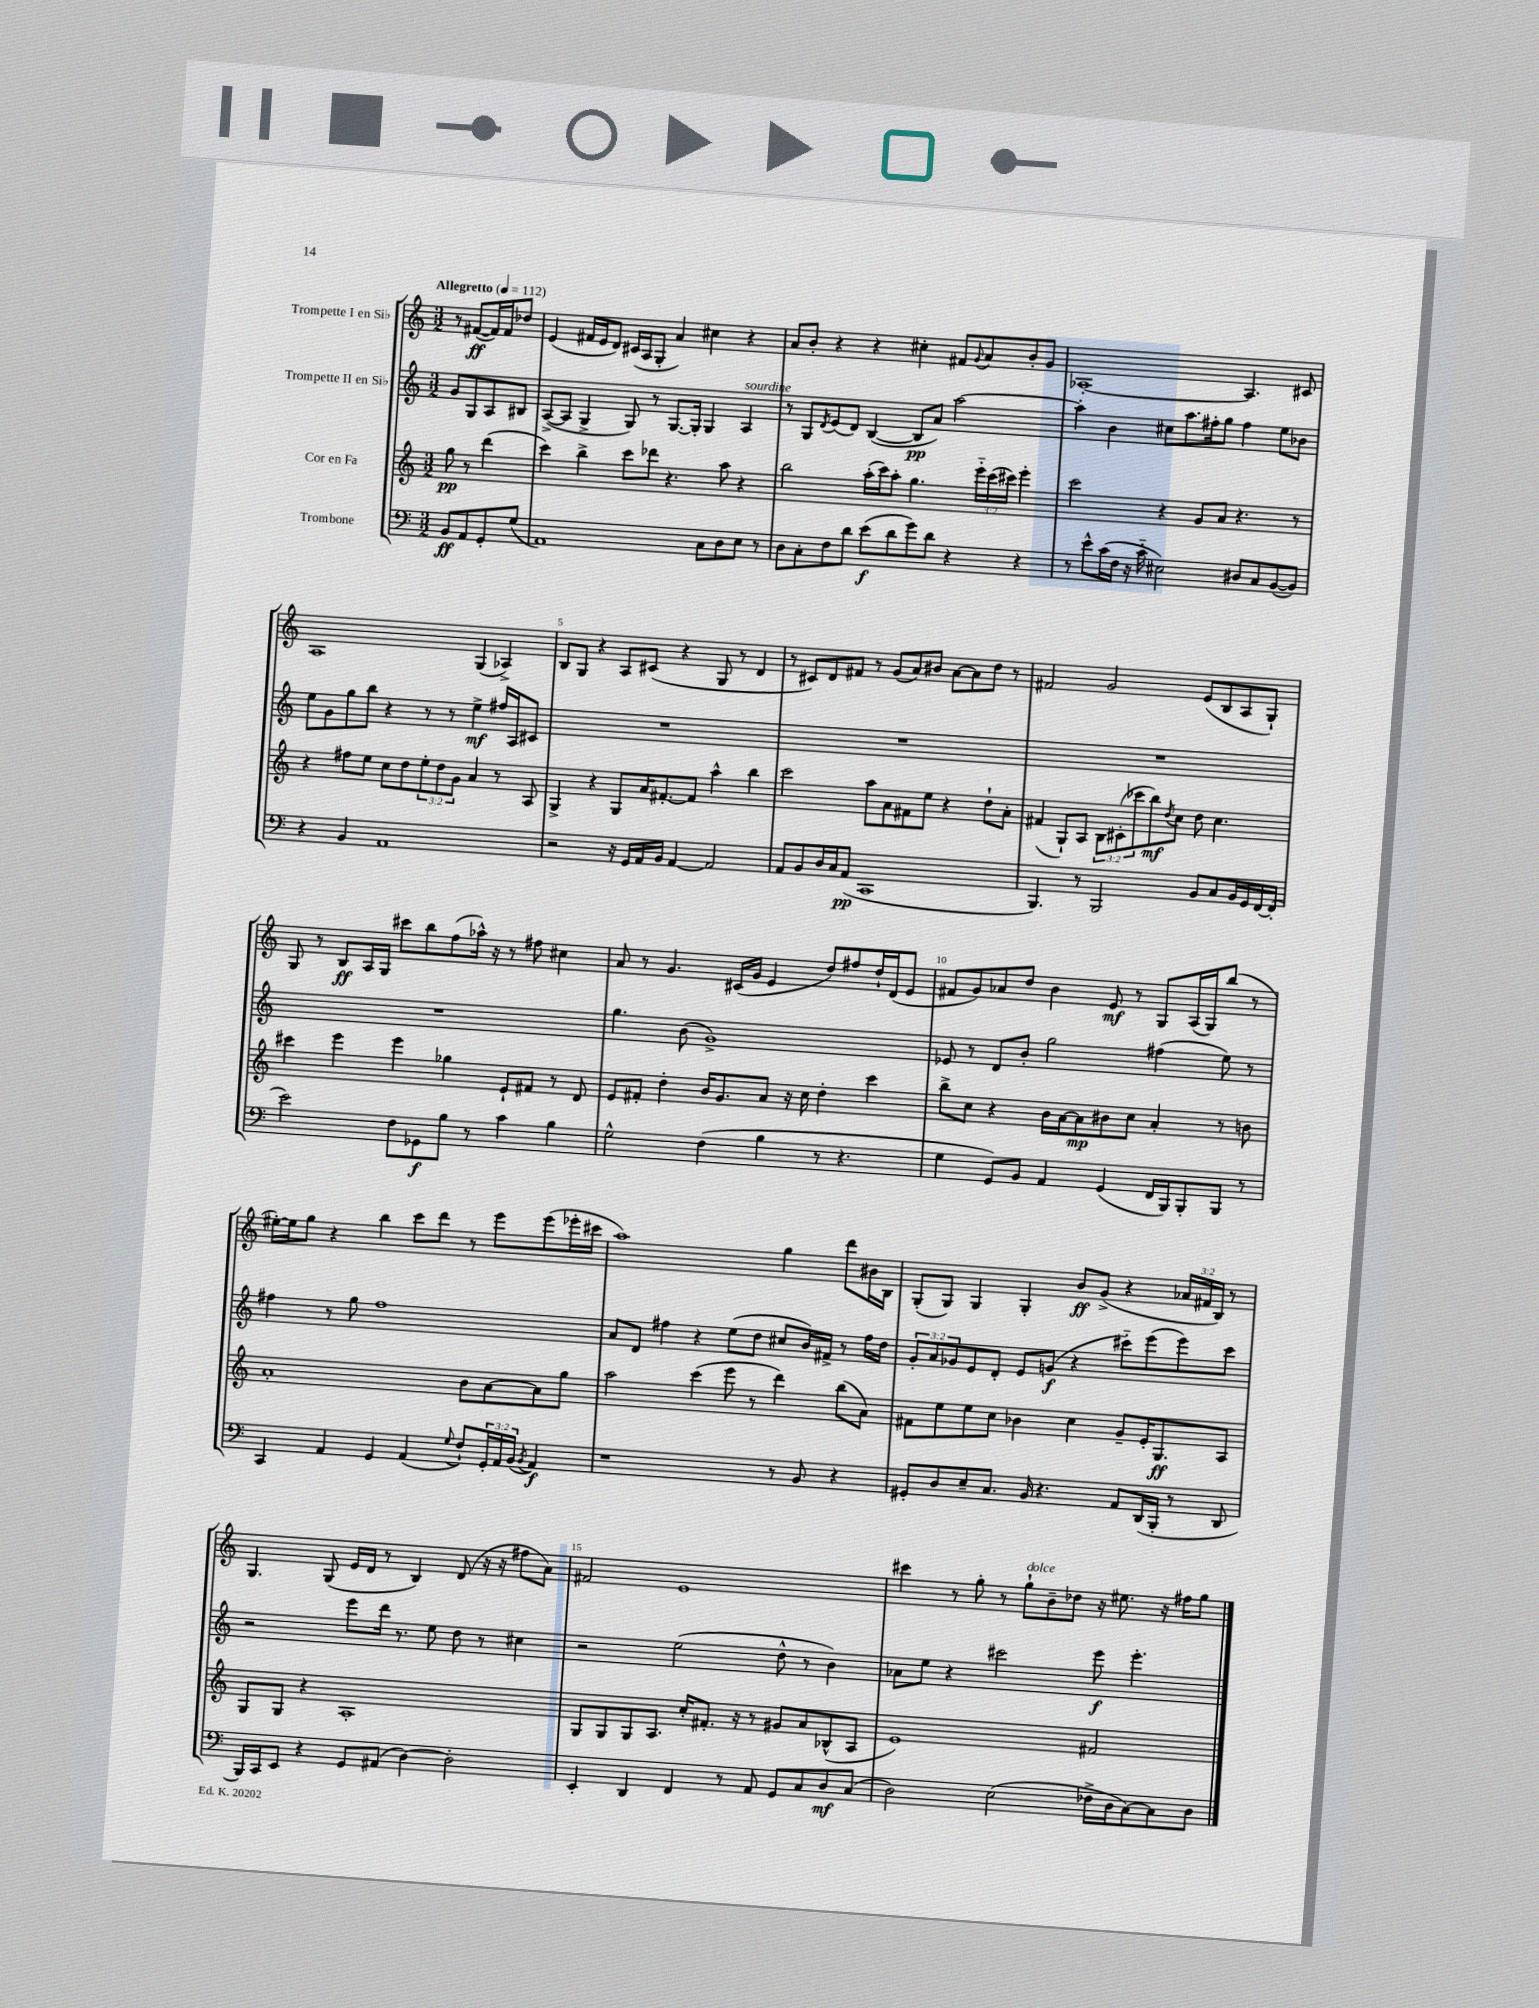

**kern	**dynam	**kern	**dynam	**kern	**dynam	**kern	**dynam
*part4	*part4	*part3	*part3	*part2	*part2	*part1	*part1
*staff4	*staff4	*staff3	*staff3	*staff2	*staff2	*staff1	*staff1
*I"Trombone	*	*I"Cor en Fa	*	*I"Trompette II en Si♭	*	*I"Trompette I en Si♭	*
*clefF4	*	*clefG2	*	*clefG2	*	*clefG2	*
*k[]	*	*k[]	*	*k[]	*	*k[]	*
*M3/2	*	*M3/2	*	*M3/2	*	*M3/2	*
*MM112	*	*MM112	*	*MM112	*	*MM112	*
=	=	=	=	=	=	=	=
!	!	!	!	!	!	!LO:TX:a:B:t=Allegretto	!
8BB/L	ff	8gg\	pp	8g/L	.	8r	.
8AA/	.	8r	.	8G/	.	([8f#X/L	ff
8GG'/	.	(4ddd\	.	8A/	.	16f#/L])	.
.	.	.	.	.	.	16f#/J	.
(8G/J	.	.	.	8B#X/J	.	8dd-X/J	.
=1	=1	=1	=1	=1	=1	=1	=1
1AA)	.	4ccc\)	.	([8A^/L	.	(4e/	.
.	.	.	.	8A/J]	.	.	.
.	.	4bb^\	.	4G^/	.	16f#X/LL	.
.	.	.	.	.	.	16e/J	.
.	.	.	.	.	.	8d/J)	.
.	.	8ccc\L	.	8G/)	.	(16c#X/LL	.
.	.	.	.	.	.	16A/J	.
.	.	8ddd-X\J	.	8r	.	8G'/J	.
.	.	4.r	.	[8.G/L	.	4a/)	.
.	.	.	.	16G'/Jk]	.	.	.
8C\L	.	.	.	4G/	.	4cc#X\	.
8D\	.	8aa\	.	.	.	.	.
!	!	!	!	!LO:TX:a:i:t=sourdine	!	!	!
8E\J	.	4r	.	4A/	.	4r	.
8r	.	.	.	.	.	.	.
=2	=2	=2	=2	=2	=2	=2	=2
8D\L	.	2bb\	.	8r	.	8a/L	.
8C'\	.	.	.	8G/L	.	8b'/J	.
.	.	.	.	8qd/	.	.	.
8F\	.	.	.	(8e/	.	4r	.
8d\J	.	.	.	8d/J)	.	.	.
(8e\L	f	(16aa'\LL	.	([4B/	.	4r	.
.	.	16ccc\J)	.	.	.	.	.
8d\	.	8aa'\J	.	.	.	.	.
8g\)	.	4.gg\	.	8B/L]	pp	4cc#X'\	.
8d\J	.	.	.	8a/J)	.	.	.
4r	.	.	.	[2aa\	.	8f#X/L	.
.	.	.	.	.	.	8qqg/	.
.	.	24eee\LL	.	.	.	8a/	.
.	.	(24ccc\	.	.	.	.	.
.	.	24ccc#X\JJ)	.	.	.	.	.
4r	.	4eee'\	.	.	.	8b'/	.
.	.	.	.	.	.	8g/J	.
=3	=3	=3	=3	=3	=3	=3	=3
8r	.	2ccc\	.	4aa'\]	.	[1A-X'	.
8e^^\L	.	.	.	.	.	.	.
(16c\L	.	.	.	4b\	.	.	.
16F\JJ	.	.	.	.	.	.	.
16r	.	.	.	.	.	.	.
16c\	.	.	.	.	.	.	.
2E#X\)	.	4r	.	8cc#X\L	.	.	.
.	.	.	.	8.aa\	.	.	.
.	.	8g/L	.	.	.	.	.
.	.	.	.	16ff#X'\k	.	.	.
.	.	8a/J	.	8gg\J	.	.	.
8D#X/L	.	4.r	.	4ff#\	.	4.A-/]	.
8C/	.	.	.	.	.	.	.
([8BB/	.	.	.	8ee\L	.	.	.
8BB/J])	.	8r	.	8b-X\J	.	8c#X/	.
!!LO:LB:g=z
=4	=4	=4	=4	=4	=4	=4	=4
4r	.	4r	.	8ee\L	.	1A	.
.	.	.	.	8g\	.	.	.
4BB/	.	8ff#X\L	.	8gg\	.	.	.
.	.	8ee\J	.	8bb\J	.	.	.
1AA	.	8cc\L	.	4r	.	.	.
.	.	8dd\	.	.	.	.	.
.	.	12ee'\	.	8r	.	.	.
.	.	12dd\	.	.	.	.	.
.	.	.	.	8r	.	.	.
.	.	12g\J	.	.	.	.	.
.	.	4a/	.	4ee^\	mf	(4G/	.
.	.	8r	.	16ff#X/LL	.	4A-X^/)	.
.	.	.	.	16A/J	.	.	.
.	.	8A/	.	8c#X/J	.	.	.
=5	=5	=5	=5	=5	=5	=5	=5
2r	.	4G^/	.	1.r	.	8B/L	.
.	.	.	.	.	.	8G/J	.
.	.	4r	.	.	.	4r	.
16r	.	8G/L	.	.	.	8A/L	.
16GG/LL	.	.	.	.	.	.	.
16AA/	.	16a/K	.	.	.	(8c#X/J	.
16BB/JJ	.	[8.f#X'/	.	.	.	.	.
[4AA/	.	.	.	.	.	4r	.
.	.	8f#/J]	.	.	.	.	.
2AA/]	.	4aa^^\	.	.	.	8G/	.
.	.	.	.	.	.	8r	.
.	.	4bb\	.	.	.	4d/	.
=6	=6	=6	=6	=6	=6	=6	=6
8AA/L	.	2ccc\	.	1.r	.	8r	.
8BB/	.	.	.	.	.	8c#X/L)	.
16D/L	.	.	.	.	.	8d/	.
16C/J	.	.	.	.	.	.	.
(8AA/J	pp	.	.	.	.	8f#X/J	.
1CC	.	8aa\L	.	.	.	8r	.
.	.	8a\	.	.	.	(8g/L	.
.	.	8f#X\	.	.	.	8a/)	.
.	.	8ee\J	.	.	.	8b#X/J	.
.	.	4r	.	.	.	[8a\L	.
.	.	.	.	.	.	8a\]	.
.	.	8dd`\L	.	.	.	8dd\J	.
.	.	8a'\J	.	.	.	8r	.
=7	=7	=7	=7	=7	=7	=7	=7
4.BBB/)	.	(4f#X/	.	1.r	.	2f#X/	.
.	.	8G`/L)	.	.	.	.	.
8r	.	8A/J	.	.	.	.	.
2BBB/	.	12B\L	.	.	.	2g/	.
.	.	(12c#X'\	.	.	.	.	.
.	.	12ccc-X\	.	.	.	.	.
.	.	8bb\)	mf	.	.	.	.
.	.	8qdd/	.	.	.	.	.
.	.	8cc\J	.	.	.	.	.
8BB/L	.	8dd\	.	.	.	(8e/L	.
8C/	.	4.cc\	.	.	.	8B/	.
16BB/L	.	.	.	.	.	8A/	.
16GG/	.	.	.	.	.	.	.
[16FF/	.	.	.	.	.	8G`/J)	.
(16FF'/JJ]	.	.	.	.	.	.	.
!!LO:LB:g=z
=8	=8	=8	=8	=8	=8	=8	=8
2e\)	.	4ccc#X\	.	1.r	.	8G/	.
.	.	.	.	.	.	8r	.
.	.	4eee\	.	.	.	8B/L	ff
.	.	.	.	.	.	16A/L	.
.	.	.	.	.	.	16G/JJ	.
8F\L	.	4eee\	.	.	.	8ccc#X\L	.
8GG-X\	f	.	.	.	.	8bb\	.
8B\J	.	4gg-X\	.	.	.	(8ff\	.
8r	.	.	.	.	.	16aa-X^^\Jk)	.
.	.	.	.	.	.	16r	.
4c\	.	8e`/L	.	.	.	8r	.
.	.	8f#X/J	.	.	.	8ff#X\	.
4B\	.	8r	.	.	.	4cc#X\	.
.	.	8d/	.	.	.	.	.
=9	=9	=9	=9	=9	=9	=9	=9
2G^^\	.	8e/L	.	4.gg\	.	8a/	.
.	.	8f#X'/J	.	.	.	8r	.
.	.	4dd'\	.	.	.	4.g/	.
.	.	.	.	(8b\	.	.	.
(4F\	.	16b/KL	.	1g^)	.	.	.
.	.	8.g/	.	.	.	.	.
.	.	.	.	.	.	(16c#X/LL	.
.	.	.	.	.	.	16g/JJ	.
4B\	.	8a/J	.	.	.	4e/	.
.	.	16r	.	.	.	.	.
.	.	16cc\	.	.	.	.	.
8r	.	4dd'\	.	.	.	8dd/L)	.
4.r	.	.	.	.	.	8ff#X/	.
.	.	4ccc\	.	.	.	16dd`/L	.
.	.	.	.	.	.	(16d/J	.
.	.	.	.	.	.	8e/J	.
=10	=10	=10	=10	=10	=10	=10	=10
4G\	.	8bb^\L	.	8e-X/	.	8f#X/L	.
.	.	8cc\J	.	8r	.	8g/)	.
8GG/L)	.	4r	.	8d/L	.	8a-X/	.
8BB/J	.	.	.	8b'/J	.	8dd/J	.
4AA/	.	16b\LL	.	2gg\	.	4b\	.
.	.	[16a\J	.	.	.	.	.
.	.	8a\]	mp	.	.	.	.
(4GG/	.	8b#X\	.	.	.	8e/	mf
.	.	8cc\J	.	.	.	8r	.
16FF/LL	.	4a'/	.	(4ff#X\	.	8G/L	.
16BBB/J)	.	.	.	.	.	.	.
8BBB'/	.	.	.	.	.	(16A/L	.
.	.	.	.	.	.	16G/J)	.
8BBB/J	.	8r	.	8ee\)	.	(8bb/J	.
8r	.	8bn\	.	8r	.	8r	.
!!LO:LB:g=z
=11	=11	=11	=11	=11	=11	=11	=11
4CC/	.	1a'	.	4ff#X\	.	[16ee#X'\LL)	.
.	.	.	.	.	.	16ee#\J]	.
.	.	.	.	.	.	8gg\J	.
4AA/	.	.	.	8r	.	4r	.
.	.	.	.	8gg\	.	.	.
4GG/	.	.	.	1ff#	.	4bb\	.
(4AA/	.	.	.	.	.	8ccc\L	.
.	.	.	.	.	.	8ddd\J	.
8qqG/	.	.	.	.	.	.	.
8F`/L)	.	8b\L	.	.	.	8r	.
24GG'/L	.	[8a\	.	.	.	8eee\L	.
24AA/	.	.	.	.	.	.	.
(24BB/JJ	.	.	.	.	.	.	.
8qBB/	.	.	.	.	.	.	.
4AA/)	f	8a\]	.	.	.	(8eee\	.
.	.	8gg\J	.	.	.	16eee-X'\L	.
.	.	.	.	.	.	16ccc#X\JJ	.
=12	=12	=12	=12	=12	=12	=12	=12
1r	.	2aa\	.	8a/L	.	1aa)	.
.	.	.	.	8d/J	.	.	.
.	.	.	.	4ff#X\	.	.	.
.	.	(4ccc\	.	4r	.	.	.
.	.	8eee\	.	(8ee\L	.	.	.
.	.	8r	.	8dd\J	.	.	.
8r	.	4ddd\)	.	8cc#X/L	.	4gg\	.
8BB/	.	.	.	16b/L)	.	.	.
.	.	.	.	16f#X^/JJ	.	.	.
4r	.	(8bb\L	.	8r	.	8ddd\L	.
.	.	8a\J)	.	16ff#\LL	.	16b#X\L	.
.	.	.	.	16dd\JJ	.	16B\JJ	.
=13	=13	=13	=13	=13	=13	=13	=13
8GG#X'/L	.	8f#X\L	.	12g'/L	.	(8G'/L	.
.	.	.	.	12a/	.	.	.
8D/	.	8ee\	.	.	.	8G/J)	.
.	.	.	.	12g-X/	.	.	.
8E~/	.	8ee\	.	8e/	.	4G/	.
8.C/J	.	8cc\J	.	8d'/J	.	.	.
.	.	4b-X\	.	8e/L	.	4G'/	.
16BB/	.	.	.	.	.	.	.
4.r	.	.	.	(8gn/J	f	.	.
.	.	4cc\	.	4r	.	8b/L	ff
.	.	.	.	.	.	(8g^/J	.
8AA/L	.	8g~/L	.	8ccc#X\L)	.	4r	.
(16DD/L	.	16e'/K	.	(8eee\	.	.	.
16BBB'/JJ	.	8.G/	ff	.	.	.	.
8r	.	.	.	8eee\)	.	24a-X/LL	.
.	.	.	.	.	.	24f#X/	.
.	.	.	.	.	.	24B/JJ)	.
8DD/	.	8A/J	.	8ccc#\J	.	8r	.
!!LO:LB:g=z
=14	=14	=14	=14	=14	=14	=14	=14
16BBB/LL)	.	8G/L	.	2r	.	4.G/	.
16CC/J	.	.	.	.	.	.	.
8EE/J	.	8G/J	.	.	.	.	.
4r	.	4r	.	.	.	.	.
.	.	.	.	.	.	(8G/	.
8GG/L	.	1A'	.	8eee\L	.	16e/LL	.
.	.	.	.	.	.	16d/JJ	.
(8AA#X/J	.	.	.	16ddd\Jk	.	8r	.
.	.	.	.	8.r	.	.	.
[4D\)	.	.	.	.	.	4B/)	.
.	.	.	.	8ee\	.	.	.
2D'\]	.	.	.	8dd\	.	(8d/	.
.	.	.	.	8r	.	16r	.
.	.	.	.	.	.	16r	.
.	.	.	.	4cc#X\	.	8ff#X\L	.
.	.	.	.	.	.	8a\J)	.
=15	=15	=15	=15	=15	=15	=15	=15
4EE'/	.	8G/L	.	2r	.	2f#X/	.
.	.	8G/	.	.	.	.	.
4DD/	.	8G/	.	.	.	.	.
.	.	8.A/J	.	.	.	.	.
4FF/	.	.	.	(2ee\	.	1e	.
.	.	16cc'/KL	.	.	.	.	.
.	.	8.f#X'/J	.	.	.	.	.
8r	.	.	.	.	.	.	.
.	.	16r	.	.	.	.	.
8AA/	.	8r	.	.	.	.	.
8GG/L	.	8g#X/L	.	8dd^^\	.	.	.
8C/	.	8a/	.	8r	.	.	.
8D/	mf	(8B-X^^/	.	4b\)	.	.	.
(8C/J	.	8A/J	.	.	.	.	.
=16	=16	=16	=16	=16	=16	=16	=16
2D\)	.	1e)	.	8a-X\L	.	4ccc#X\	.
.	.	.	.	8ee\J	.	.	.
.	.	.	.	4r	.	8r	.
.	.	.	.	.	.	8gg'\	.
(2E\	.	.	.	2ccc#X\	.	8r	.
!	!	!	!	!	!	!LO:TX:a:i:t=dolce	!
.	.	.	.	.	.	8gg`\L	.
.	.	.	.	.	.	8b~\	.
.	.	.	.	.	.	8dd-X\J	.
16F-X^\LL	.	2f#X/	.	8eee\	f	16r	.
16D\J	.	.	.	.	.	8.ee#X\	.
[8C\)	.	.	.	4.eee'\	.	.	.
8C\]	.	.	.	.	.	16r	.
.	.	.	.	.	.	16ff#X\KL	.
8D\J	.	.	.	.	.	8gg\J	.
==	==	==	==	==	==	==	==
*-	*-	*-	*-	*-	*-	*-	*-
